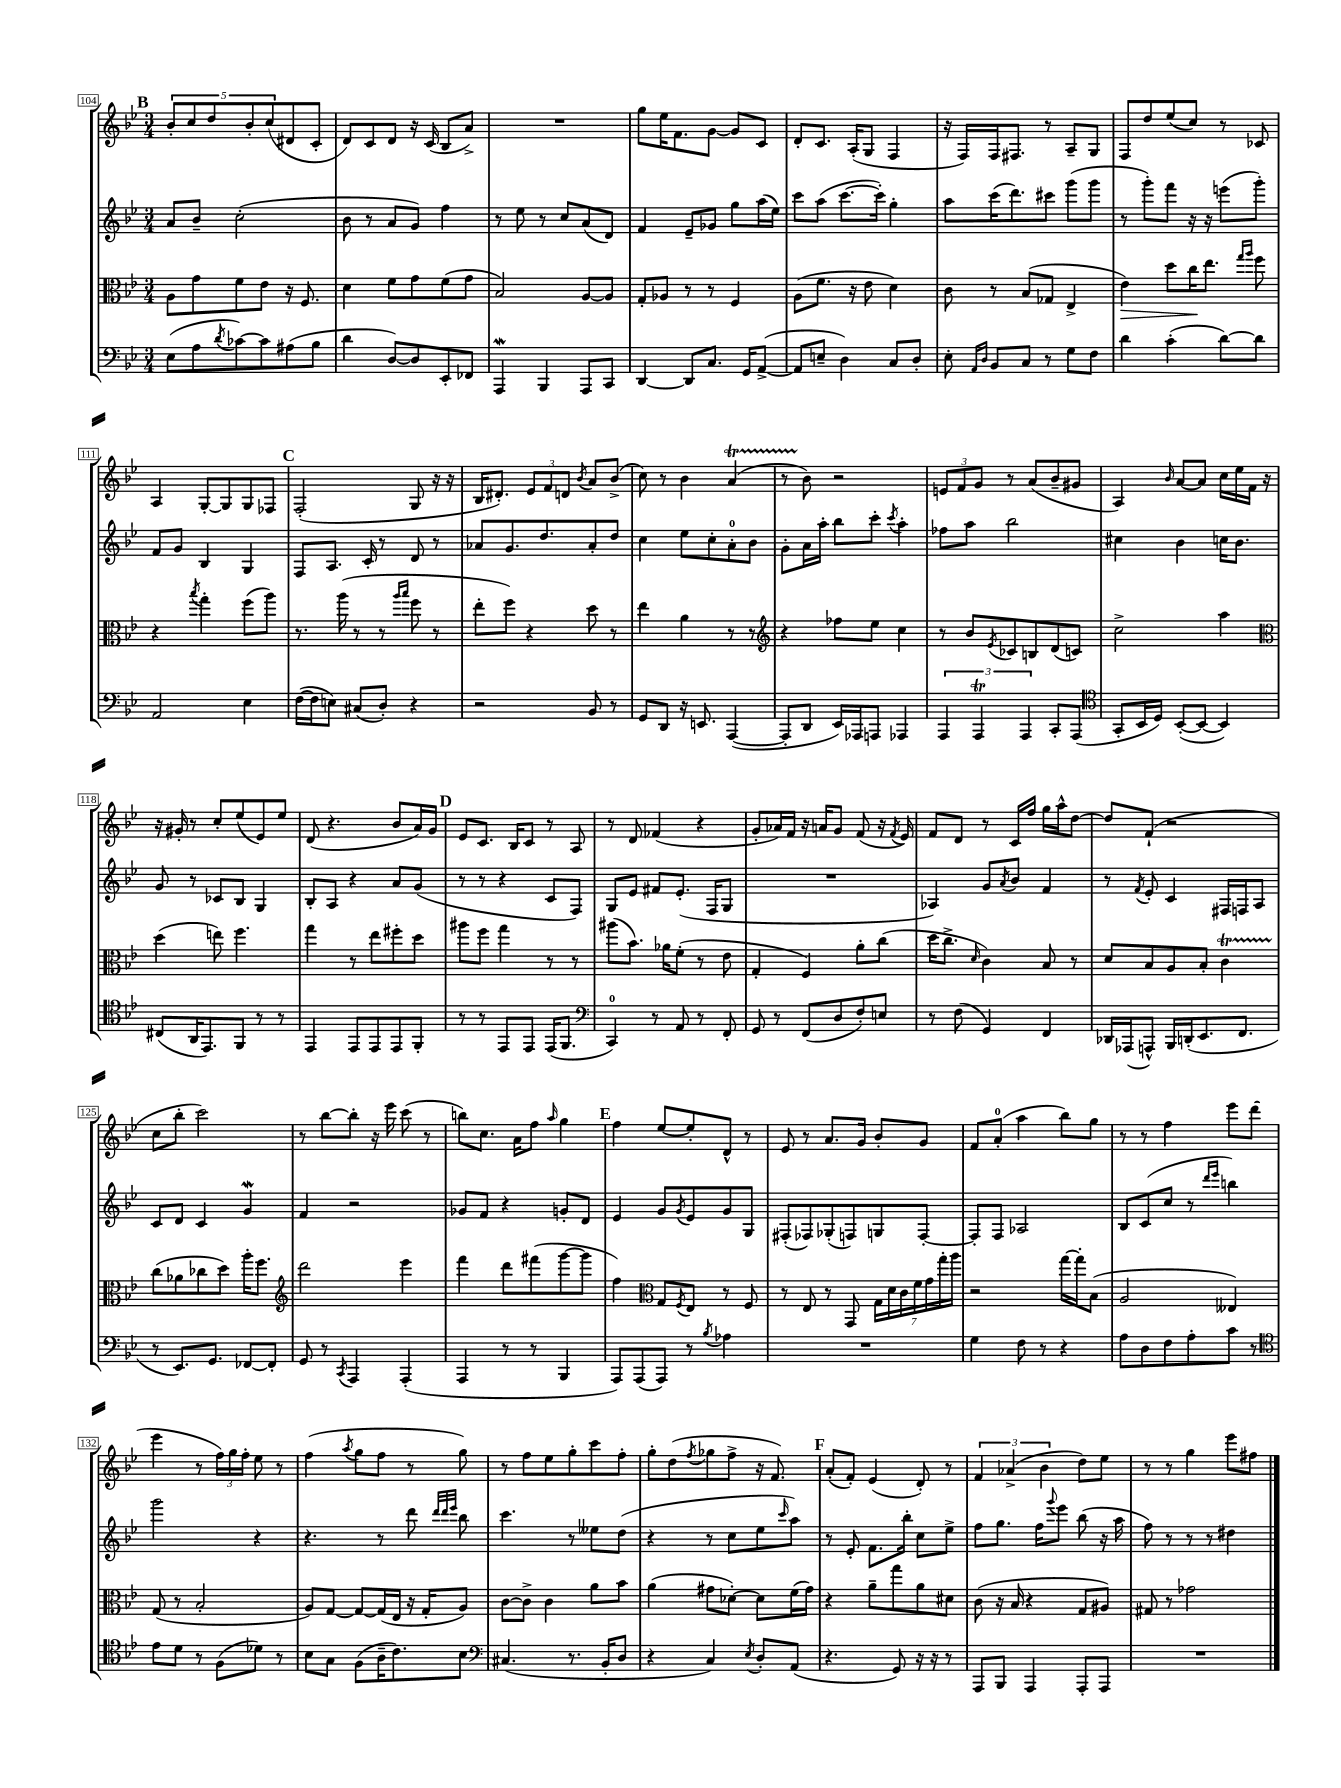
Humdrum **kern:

**kern	**kern	**kern	**kern
*staff4	*staff3	*staff2	*staff1
*clefF4	*clefC3	*clefG2	*clefG2
*k[b-e-]	*k[b-e-]	*k[b-e-]	*k[b-e-]
*M3/4	*M3/4	*M3/4	*M3/4
(8E-\L	8A\L	8a/L	10b-'/L
.	.	.	10cc/
8A\	8g\	8b-~/J	.
.	.	.	10dd/
8qd/	.	.	.
[8c-\)	8f\	(2cc'\	.
.	.	.	10b-'/
8c-\]	8e-\J	.	.
.	.	.	(10cc/
(8A#\	16r	.	8d#/
.	8.F/	.	.
8B-\J	.	.	8c'/J
=	=	=	=
4d\	4d\	8b-\	8d/L)
.	.	8r	8c/
[8D/L)	8f\L	8a/L	8d/J
8D/]	8g\	8g/J)	16r
.	.	.	(16c/
8EE-'/	(8f\	4ff\	8B-/L
8FF-/J	8g\J	.	8a^/J)
=	=	=	=
4AAA/	2B-/)	8r	2.r
.	.	8ee-\	.
4BBB-/	.	8r	.
.	.	8cc/L	.
8AAA/L	[8A/L	(8a/	.
8CC/J	8A/]J	8d/J)	.
=	=	=	=
[4DD/	8G'/L	4f/	8gg\L
.	8A-/J	.	16ee-\K
.	.	.	8.f\
8DD/]L	8r	8e-~/L	.
8.C/J	8r	8g-/J	[8g\J
.	4F/	8gg\L	8g/]L
16GG/LK	.	.	.
([8AA^/J	.	(16aa\L	8c/J
.	.	16ee-\JJ)	.
=	=	=	=
8AA/]L	(8A\L	8ccc\L	8d'/L
8E~/J	8.f\J	(8aa\J	8.c/J
4D\)	.	[8.ccc\L	.
.	16r	.	(16A'/LK
.	8e-\	.	8G/J
.	.	16ccc'\]Jk)	.
8C/L	4d\)	4gg'\	4F/
8D'/J	.	.	.
=	=	=	=
8E-'\	8c\	8aa\L	16r
.	.	.	16F/LL)
16qqAA/LL	.	.	.
16qqD/JJ	.	.	.
8BB-/L	8r	(16ccc\K	16F/J
.	.	8.ddd\)	8.F#/J
8C/J	(8B-/L	.	.
8r	8G-/J	8ccc#\J	8r
8G\L	4E-^/	(8ggg\L	8A~/L
8F\J	.	8ggg\J	8G/J
=	=	=	=
4d\	4e-\)	8r	8F/L
.	.	8ggg'\L)	8dd/
(4c'\	8dd\L	8fff\J	(8ee-/
.	16cc\K	16r	8cc/J)
.	8.ee-\J	16r	.
[8d\L)	.	(8eee\L	8r
.	16qqgg/LL	.	.
.	16qqaa/JJ	.	.
8d\]J	8ff\	8ggg'\J)	8c-/
=	=	=	=
2AA/	4r	8f/L	4A/
.	.	8g/J	.
.	8qbb-/	.	.
.	4gg'\	4B-/	[8G'/L
.	.	.	8G/]
4E-\	(8ff\L	4G/	8G/
.	8aa\J)	.	8F-/J
=	=	=	=
([16F\LL	8.r	8F/L	(2F'/
16F\]J	.	.	.
8E\J)	.	8.A/J	.
.	(16aa\	.	.
(8C#/L	8r	.	.
.	.	16c'/	.
8D'/J)	8r	8r	.
.	16qqaa/LL	.	.
.	16qqbb-/JJ	.	.
4r	8ff\	8d/	8G/
.	8r	8r	16r
.	.	.	16r
=	=	=	=
2r	8ee-'\L	8a-/L	16B-/LK
.	.	.	8.d#'/J)
.	8ff\J)	8.g/	.
.	4r	.	12e-/L
.	.	8.dd/	.
.	.	.	12f/
.	.	.	12d/J
.	.	.	8qb-/
8BB-/	8dd\	8a-'/	8a/L
8r	8r	8dd/J	(8b-^/J
=	=	=	=
8GG/L	4ee-\	4cc\	8cc\)
8DD/J	.	.	8r
16r	4a\	8ee-\L	4b-\
8.EE/	.	.	.
.	.	8cc'\	.
([4AAA/	8r	8a'\	(4a/
.	8r	8b-\J	.
=	=	=	=
*	*clefG2	*	*
8AAA'/]L	4r	8g'\L	8r
8DD/J	.	16a\L	8b-\)
.	.	16aa'\JJ	.
16EE-/LL)	8ff-\L	8bb-\L	2r
16AAA-/J	.	.	.
8AAA/J	8ee-\J	8ccc'\J	.
.	.	8qccc/	.
4AAA-/	4cc\	4aa'\	.
=	=	=	=
6AAA/	8r	8ff-\L	12e/L
.	.	.	12f/
.	8b-/L	8aa\J	.
6AAA/	.	.	12g/J
.	8qe-/	.	.
.	8c-/	2bb-\	8r
6AAA/	.	.	.
.	8B/	.	(8a/L
8CC'/L	(8d/	.	8b-~/
(8AAA/J	8c/J)	.	8g#/J
=	=	=	=
*clefC4	*	*	*
8GG'/L	2cc^\	4cc#\	4A/)
16BB-/L	.	.	.
16D/JJ)	.	.	.
.	.	.	16qqb-/
([8BB-'/L	.	4b-\	[8a/L
8BB-/_J	.	.	8a/]J
4BB-/])	4aa\	16cc\LK	16cc\LL
.	.	8.b-\J	16ee-\
.	.	.	16f\JJ
.	.	.	16r
=	=	=	=
*	*clefC3	*	*
(8C#/L	(4dd\	8g/	16r
.	.	.	16g#'/
16AA/K	.	8r	8r
8.EE-/)	.	.	.
.	8ee\)	8c-/L	8cc'/L
8FF/J	4.ff\	8B-/J	(8ee-/
8r	.	4G/	8e-/)
8r	.	.	8ee-/J
=	=	=	=
4EE-/	4gg\	8B-'/L	(8d/
.	.	8A/J	4.r
8EE-/L	8r	4r	.
8EE-/	8ee-\L	.	.
8EE-/	8ff#'\	8a/L	8b-/L
8FF'/J	8dd\J	(8g/J	16a/L)
.	.	.	16g/JJ
=	=	=	=
8r	8aa#\L	8r	8e-/L
8r	8ff\J	8r	8.c/J
8EE-/L	4gg\	4r	.
.	.	.	16B-/LK
8EE-/J	.	.	8c/J
(16EE-/LK	8r	8c/L	8r
8.FF/J	.	.	.
.	8r	8F/J)	8A/
=	=	=	=
*clefF4	*	*	*
4CC/)	(8aa#\L	8G/L	8r
.	8.b-\J)	8e-/J	8d/
8r	.	8f#/L	(4f-/
.	16a-\LK	.	.
8AA/	(8f'\J	(8.e-'/J	.
8r	8r	.	4r
.	.	16F/LK	.
8FF'/	8e-\	8G/J	.
=	=	=	=
8GG/	4G'/	2.r	8g'/L
8r	.	.	16a-/L)
.	.	.	16f/JJ
(8FF/L	4F/)	.	16r
.	.	.	16a/LK
8D/	.	.	8g/J
8F'/)	8a'\L	.	(8f/
8E/J	(8cc\J	.	16r
.	.	.	8qf/
.	.	.	16e-/)
=	=	=	=
8r	16dd\LK	4A-/)	8f/L
.	8.cc^\J	.	.
(8F\	.	.	8d/J
.	16qqd/	.	.
4GG/)	4c\)	8g/L	8r
.	.	8qa/	.
.	.	8b-/J	16c/LL
.	.	.	16ff/JJ
4FF/	8B-/	4f/	16gg\LL
.	.	.	16aa^^\J
.	8r	.	[8dd\J
=	=	=	=
16DD-/LL	8d/L	8r	8dd/]L
(16AAA-/J	.	.	.
.	.	8qf/	.
8AAA^^/J)	8B-/	8e-'/	(8f`/J
16BBB-/LL	8A/	4c/	2r
(16DD'/J	.	.	.
8.EE-/	8B-'/J	.	.
.	4c\	16F#/LL	.
8.FF/J	.	16F/J	.
.	.	8A/J	.
=	=	=	=
8r	(8cc\L	8c/L	8cc\L
8.EE-/L)	8a-\	8d/J	8bb-'\J
.	8cc-\	4c/	2ccc\)
8.GG/J	.	.	.
.	8dd\J)	.	.
[8FF-/L	16aa'\LK	4g/	.
.	8.ff\J	.	.
8FF-'/]J	.	.	.
=	=	=	=
*	*clefG2	*	*
8GG/	2ddd\	4f/	8r
8r	.	.	[8bb-\L
8qCC/	.	.	.
4AAA/	.	2r	8bb-'\]J
.	.	.	16r
.	.	.	16eee-\
(4AAA'/	4eee-\	.	(8ccc\
.	.	.	8r
=	=	=	=
4AAA/	4fff\	8g-/L	8bb\L)
.	.	8f/J	8.cc\J
8r	8ddd\L	4r	.
.	.	.	16a\LK
8r	(8fff#\	.	8ff\J
.	.	.	16qqaa/
4BBB-/	[8ggg\	8g'/L	4gg\
.	8ggg\]J	8d/J	.
=	=	=	=
8AAA/L)	4ff\)	4e-/	4ff\
(8AAA/	.	.	.
*	*clefC3	*	*
8AAA/J)	8G/L	8g/L	[8ee-/L
.	8qF/	8qg/	.
8r	8E-/J	8e-/	8ee-'/]
8qB-/	.	.	.
4A-\	8r	8g/	8d^^/J
.	8F/	8G/J	8r
=	=	=	=
2.r	8r	(8F#'/L	8e-/
.	8E-/	8F-/)	8r
.	8r	(8G-'/	8.a/L
.	8GG/	8F/)	.
.	.	.	16g/Jk
.	28G\LL	8G/	8b-'/L
.	28d\	.	.
.	28c\	.	.
.	28f\	.	.
.	.	[8F'/J	8g/J
.	28g\	.	.
.	28gg'\	.	.
.	28aa\JJ	.	.
=	=	=	=
4G\	2r	8F'/]L	8f/L
.	.	8F/J	(8a'/J
8F\	.	2A-/	4aa\
8r	.	.	.
4r	[16gg\LL	.	8bb-\L)
.	16gg'\]J	.	.
.	(8B-\J	.	8gg\J
=	=	=	=
8A\L	2A/	8B-/L	8r
8D\	.	(8c/	8r
8F\	.	8cc/J	4ff\
8A'\	.	8r	.
.	.	16qqddd/LL	.
.	.	16qqeee-/JJ	.
8c\J	4E--/)	4bb\)	8eee-\L
8r	.	.	(8ddd\J
=	=	=	=
*clefC4	*	*	*
8e-\L	(8G/	2ggg\	4eee-\
8d\J	8r	.	.
8r	2B-'/	.	8r
(8F\L	.	.	24ff\LL)
.	.	.	24gg\
.	.	.	24ff'\JJ
8d-\J)	.	4r	8ee-\
8r	.	.	8r
=	=	=	=
8B-\L	8A/L)	4.r	(4ff\
8G\J	[8G/J	.	.
.	.	.	8qaa/
(8F\L	8G/_L	.	8gg\L
16A~\K	(16G/]L	8r	8ff\J
8.c\)	16E-/JJ	.	.
.	16r	8ddd\	8r
.	16G'/LK	.	.
.	.	32qqddd/LLL	.
.	.	32qqddd/	.
.	.	32qqeee-/JJJ	.
8B-\J	8A/J)	8bb-\	8gg\)
=	=	=	=
*clefF4	*	*	*
(4.C#/	[8c\L	4.ccc\	8r
.	8c^\]J	.	8ff\L
.	4c\	.	8ee-\
8.r	.	8r	8gg'\
.	8a\L	8ee--\L	8ccc\
16BB-'/LK	.	.	.
8D/J	8b-\J	(8dd\J	8ff'\J
=	=	=	=
4r	(4a\	4r	8gg'\L
.	.	.	(8dd\
.	.	.	8qff/
4C/)	8g#\L	8r	8gg-\
.	[8d-'\J)	8cc\L	8ff^\J
8qE-/	.	.	.
8D'/L	8d-\]L	8ee-\	16r
.	.	.	8.f/)
.	.	16qqccc/	.
(8AA/J	(16f\L	8aa\J)	.
.	16g#\JJ)	.	.
=	=	=	=
4.r	4r	8r	(8a'/L
.	.	8e-'/	8f'/J)
.	8a~\L	8.f\L	(4e-/
8GG/)	8gg\	.	.
.	.	16bb-'\Jk	.
16r	8a\	8cc\L	8d'/)
16r	.	.	.
8r	8d#\J	8ee-^\J	8r
=	=	=	=
8AAA/L	(8c\	8ff\L	6f/
8BBB-/J	16r	8.gg\J	.
.	.	.	(6a-^/
.	16B-/	.	.
4AAA/	4r	.	.
.	.	16ff\LK	.
.	.	.	6b-\
.	.	8qqggg/	.
.	.	8eee-\J	.
8AAA'/L	8G/L	(8bb-\	8dd\L)
8AAA/J	8A#/J)	16r	8ee-\J
.	.	16aa\	.
=	=	=	=
2.r	8G#/	8ff\)	8r
.	8r	8r	8r
.	2g-\	8r	4gg\
.	.	8r	.
.	.	4dd#\	8eee-\L
.	.	.	8ff#\J
==	==	==	==
*-	*-	*-	*-
